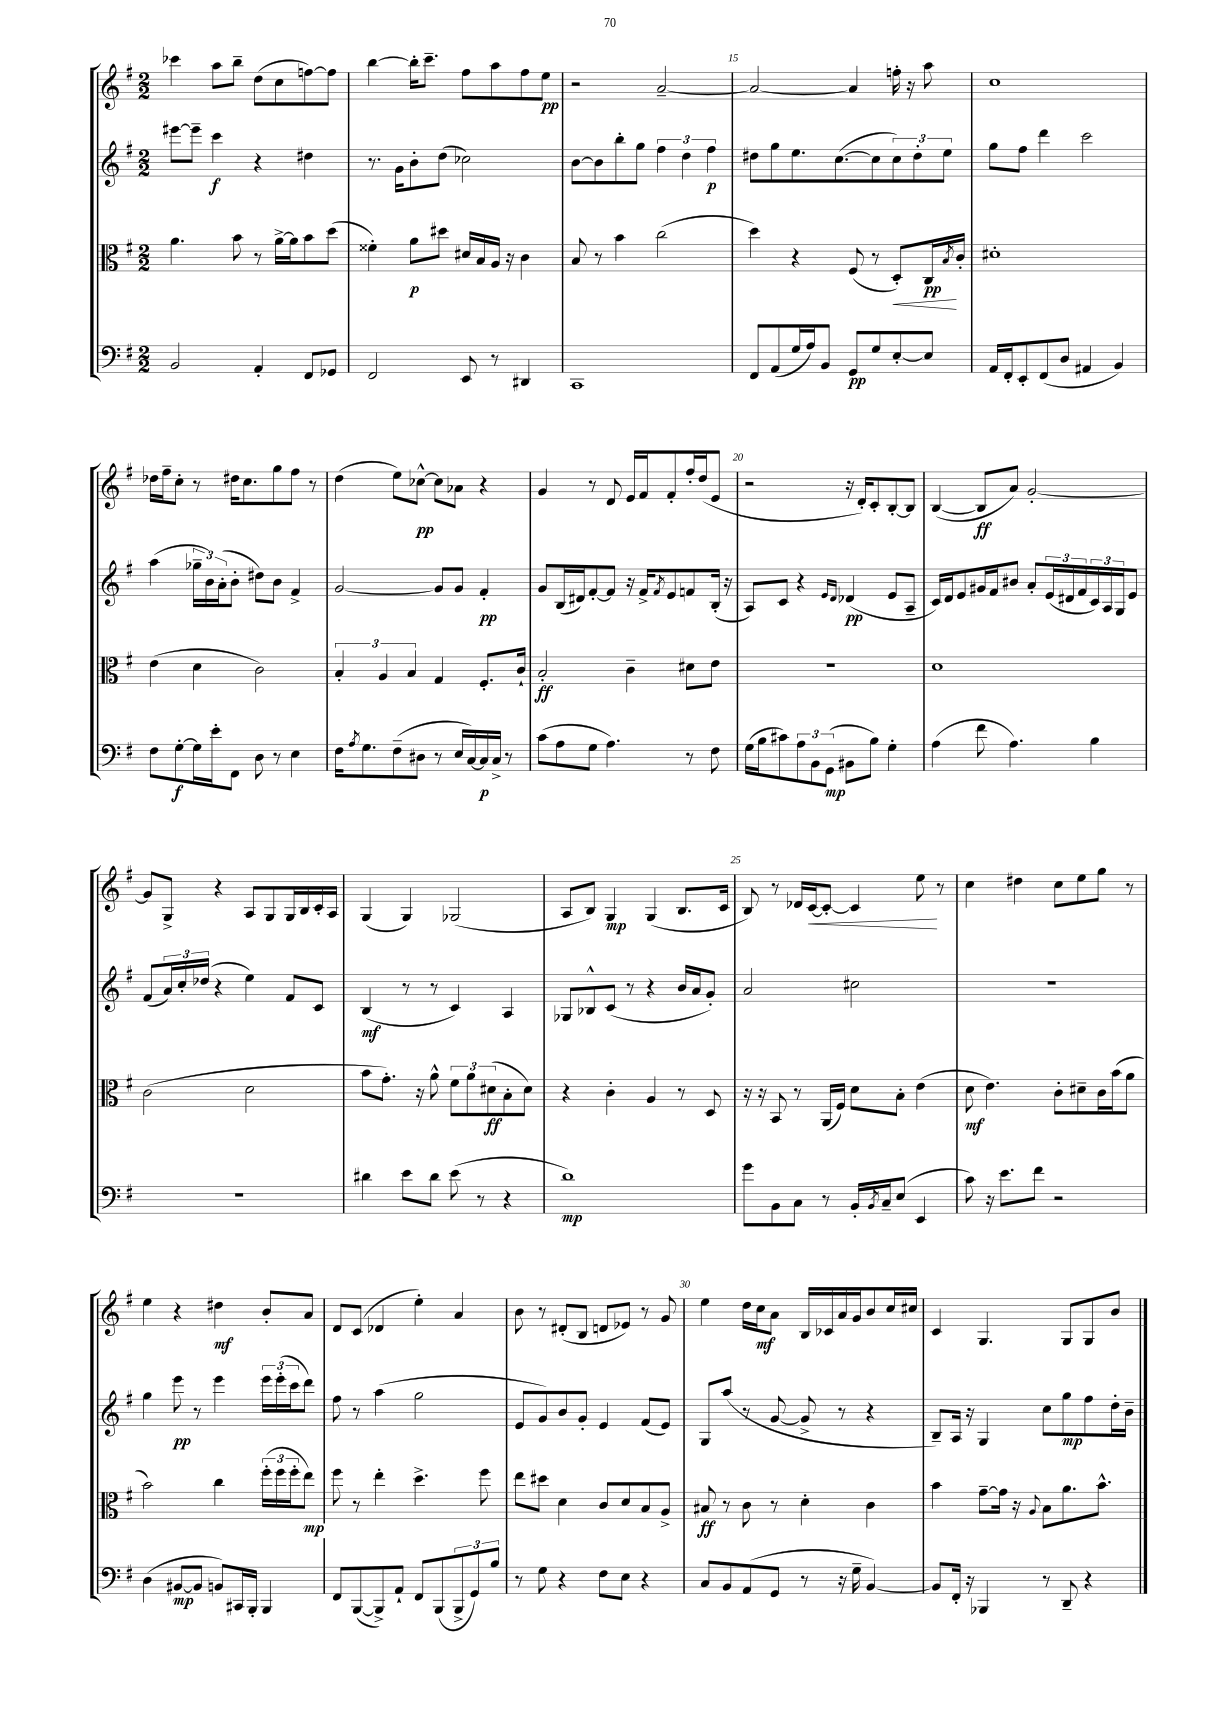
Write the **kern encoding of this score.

**kern	**dynam	**kern	**dynam	**kern	**dynam	**kern	**dynam
*part4	*part4	*part3	*part3	*part2	*part2	*part1	*part1
*staff4	*staff4	*staff3	*staff3	*staff2	*staff2	*staff1	*staff1
*clefF4	*	*clefC3	*	*clefG2	*	*clefG2	*
*k[f#]	*	*k[f#]	*	*k[f#]	*	*k[f#]	*
*M2/2	*	*M2/2	*	*M2/2	*	*M2/2	*
=12	=12	=12	=12	=12	=12	=12	=12
2BB/	.	4.a\	.	[8eee#X\L	.	4ccc-X\	.
.	.	.	.	8eee#~\J]	.	.	.
.	.	.	.	4ccc\	f	8aa\L	.
.	.	8b\	.	.	.	8bb~\J	.
4AA'/	.	8r	.	4r	.	(8dd\L	.
.	.	[16a^\LL	.	.	.	8cc\	.
.	.	16a\J]	.	.	.	.	.
8FF#/L	.	8b\	.	4dd#X\	.	[8ffn\)	.
8GG-X/J	.	(8dd\J	.	.	.	8ff\J]	.
=13	=13	=13	=13	=13	=13	=13	=13
2FF#/	.	4f##X'\)	.	8.r	.	[4bb\	.
.	.	.	.	16g\KL	.	.	.
.	.	8a\L	p	8b'\	.	16bb'\KL]	.
.	.	.	.	.	.	8.ccc~\J	.
.	.	8dd#X\J	.	(8dd\J	.	.	.
8EE/	.	16d#X/LL	.	2cc-X\)	.	8ff#\L	.
.	.	16B/	.	.	.	.	.
8r	.	16A/JJ	.	.	.	8aa\	.
.	.	16r	.	.	.	.	.
4DD#X/	.	4c\	.	.	.	8ff#\	.
.	.	.	.	.	.	8ee\J	pp
=14	=14	=14	=14	=14	=14	=14	=14
1CC	.	8B/	.	[8b\L	.	2r	.
.	.	8r	.	8b\]	.	.	.
.	.	4b\	.	8bb'\	.	.	.
.	.	.	.	8gg\J	.	.	.
.	.	(2cc\	.	6ff#\	.	[2a~/	.
.	.	.	.	6dd\	.	.	.
.	.	.	.	6ff#\	p	.	.
=15	=15	=15	=15	=15	=15	=15	=15
8FF#/L	.	4dd\)	.	8dd#X\L	.	2a/_	.
(8AA/	.	.	.	8gg\	.	.	.
16G/L	.	4r	.	8.ee\	.	.	.
16A/J)	.	.	.	.	.	.	.
8BB/J	.	.	.	.	.	.	.
.	.	.	.	([8.cc\	.	.	.
8GG/L	pp	(8F#/	.	.	.	4a/]	.
8G/	.	8r	.	8cc\]	.	.	.
!	!	!	!LO:HP:b	!	!	!	!
[8E'/	.	8D'/L)	<	12cc\)	.	16ffn'\	.
.	.	.	.	.	.	16r	.
.	.	.	.	12dd#'\	.	.	.
8E/J]	.	16C/L	pp	.	.	8aa\	.
.	.	.	.	12ee\J	.	.	.
.	.	8qB/	.	.	.	.	.
.	.	16c'/JJ	[	.	.	.	.
=16	=16	=16	=16	=16	=16	=16	=16
16AA/LL	.	1d#X'	.	8gg\L	.	1cc	.
16FF#'/J	.	.	.	.	.	.	.
8EE'/	.	.	.	8ff#\J	.	.	.
(8FF#/	.	.	.	4ddd\	.	.	.
8D/J	.	.	.	.	.	.	.
4AA#X/	.	.	.	2ccc\	.	.	.
4BB/)	.	.	.	.	.	.	.
!!LO:LB:g=z
=17	=17	=17	=17	=17	=17	=17	=17
8F#\L	.	(4e\	.	(4aa\	.	16dd-X\LL	.
.	.	.	.	.	.	16ff#~\J	.
[8G'\	f	.	.	.	.	8cc'\J	.
16G\L]	.	4d\	.	24gg-X~\LL	.	8r	.
.	.	.	.	24b\)	.	.	.
16e'\J	.	.	.	.	.	.	.
.	.	.	.	(24a'\J	.	.	.
8FF#\J	.	.	.	8b'\J	.	16dd#X\KL	.
.	.	.	.	.	.	8.cc\	.
8D\	.	2c\)	.	8dd#X\L)	.	.	.
8r	.	.	.	8b\J	.	8gg\	.
4E\	.	.	.	4f#^/	.	8ff#\J	.
.	.	.	.	.	.	8r	.
=18	=18	=18	=18	=18	=18	=18	=18
16F#\KL	.	6B'/	.	[2g/	.	(4dd\	.
8qA/	.	.	.	.	.	.	.
8.G\	.	.	.	.	.	.	.
.	.	6A/	.	.	.	.	.
(8F#~\	.	.	.	.	.	8ee\L)	.
.	.	6B/	.	.	.	.	.
8D#X\J	.	.	.	.	.	[8cc-X^^\J	pp
8r	.	4G/	.	8g/L]	.	8cc-\L]	.
16E/LL	.	.	.	8g/J	.	8a-X\J	.
[16C/)	.	.	.	.	.	.	.
16C/]	p	8.F#'/L	.	4f#'/	pp	4r	.
16C^/JJ	.	.	.	.	.	.	.
8r	.	.	.	.	.	.	.
.	.	16c`/Jk	.	.	.	.	.
=19	=19	=19	=19	=19	=19	=19	=19
(8c\L	.	2B'/	ff	8g/L	.	4g/	.
8A\	.	.	.	(16B/L	.	.	.
.	.	.	.	16d#X/J)	.	.	.
8G\J	.	.	.	[8f#'/	.	8r	.
4.A\)	.	.	.	8f#/J]	.	8d/	.
.	.	4c~\	.	16r	.	16e/LL	.
.	.	.	.	16f#^/KL	.	16f#/J	.
.	.	.	.	8qf#/	.	.	.
.	.	.	.	8e/	.	8f#'/	.
8r	.	8d#X\L	.	8fn/	.	16ff#'/L	.
.	.	.	.	.	.	(16dd/J	.
8F#\	.	8e\J	.	(16B'/Jk	.	8e/J	.
.	.	.	.	16r	.	.	.
=20	=20	=20	=20	=20	=20	=20	=20
(16G\LL	.	1r	.	8A/L)	.	2r	.
16B\J	.	.	.	.	.	.	.
8c#X\)	.	.	.	8c/J	.	.	.
12A\	.	.	.	4r	.	.	.
12BB\	.	.	.	.	.	.	.
(12GG\J	mp	.	.	.	.	.	.
.	.	.	.	16qqe/LL	.	.	.
.	.	.	.	16qqd/JJ	.	.	.
8BB#X\L	.	.	.	(4d-X/	pp	16r	.
.	.	.	.	.	.	16d'/KL)	.
8B\J)	.	.	.	.	.	8c'/	.
4G'\	.	.	.	8e/L	.	[8B'/	.
.	.	.	.	8A~/J	.	8B/J]	.
=21	=21	=21	=21	=21	=21	=21	=21
(4A\	.	1d	.	16c/LL)	.	([4B/	.
.	.	.	.	16d/J	.	.	.
.	.	.	.	8e/	.	.	.
8f#\	.	.	.	16g#X/L	.	8B/L]	ff
.	.	.	.	16f#/J	.	.	.
4.A\)	.	.	.	8b#X/J	.	8a/J)	.
.	.	.	.	8a'/L	.	[2g'/	.
.	.	.	.	(24e/L	.	.	.
.	.	.	.	24d#X/	.	.	.
.	.	.	.	24f#/	.	.	.
4B\	.	.	.	24c/)	.	.	.
.	.	.	.	24A/	.	.	.
.	.	.	.	24G/J	.	.	.
.	.	.	.	8e/J	.	.	.
!!LO:LB:g=z
=22	=22	=22	=22	=22	=22	=22	=22
1r	.	(2c\	.	(8f#/L	.	8g/L]	.
.	.	.	.	24a/L)	.	8G^/J	.
.	.	.	.	24cc'/	.	.	.
.	.	.	.	(24dd-X/JJ	.	.	.
.	.	.	.	4r	.	4r	.
.	.	2d\	.	4ee\)	.	8A/L	.
.	.	.	.	.	.	8G/	.
.	.	.	.	8f#/L	.	16G/L	.
.	.	.	.	.	.	16B/	.
.	.	.	.	8c/J	.	16c'/	.
.	.	.	.	.	.	16A/JJ	.
=23	=23	=23	=23	=23	=23	=23	=23
4d#X\	.	8b\L	.	(4B/	mf	(4G/	.
.	.	8.g'\J)	.	.	.	.	.
8e\L	.	.	.	8r	.	4G/)	.
.	.	16r	.	.	.	.	.
8d#\J	.	8a^^\	.	8r	.	.	.
(8e\	.	12f#\L	.	4c/)	.	(2G-X/	.
.	.	12a\	.	.	.	.	.
8r	.	.	.	.	.	.	.
.	.	(12d#X\	ff	.	.	.	.
4r	.	8B'\	.	4A/	.	.	.
.	.	8d#\J)	.	.	.	.	.
=24	=24	=24	=24	=24	=24	=24	=24
1d)	mp	4r	.	8G-X/L	.	8A/L	.
.	.	.	.	8B-X^^/	.	8B/J)	.
.	.	4c'\	.	(8c/J	.	4G/	mp
.	.	.	.	8r	.	.	.
.	.	4A/	.	4r	.	(4G/	.
.	.	8r	.	16b/LL	.	8.B/L	.
.	.	.	.	16a/J	.	.	.
.	.	8D/	.	8g'/J)	.	.	.
.	.	.	.	.	.	16c/Jk	.
=25	=25	=25	=25	=25	=25	=25	=25
8g\L	.	16r	.	2a/	.	8B/)	.
.	.	16r	.	.	.	.	.
8BB\	.	8BB/	.	.	.	8r	.
8C\J	.	8r	.	.	.	16d-X/LL	.
!	!	!	!	!	!	!	!LO:HP:b
.	.	.	.	.	.	[16c/J	<
8r	.	(16AA/LL	.	.	.	8c'/J_	.
.	.	16F#/JJ)	.	.	.	.	.
16BB'/LL	.	8d\L	.	2cc#X\	.	4c/]	.
8qBB/	.	.	.	.	.	.	.
16C~/J	.	.	.	.	.	.	.
(8E/J	.	8B'\J	.	.	.	.	.
4EE/	.	(4e\	.	.	.	8ee\	.
.	.	.	.	.	.	8r	[
=26	=26	=26	=26	=26	=26	=26	=26
8c\)	.	8d\	mf	1r	.	4cc\	.
16r	.	4.e\)	.	.	.	.	.
8.e\L	.	.	.	.	.	.	.
.	.	.	.	.	.	4dd#X\	.
8f#\J	.	.	.	.	.	.	.
2r	.	8c'\L	.	.	.	8cc\L	.
.	.	8d#X~\	.	.	.	8ee\	.
.	.	16c\L	.	.	.	8gg\J	.
.	.	(16b\J	.	.	.	.	.
.	.	8a\J	.	.	.	8r	.
!!LO:LB:g=z
=27	=27	=27	=27	=27	=27	=27	=27
(4D\	.	2b\)	.	4gg\	.	4ee\	.
[8BB#X/L	mp	.	.	8eee\	pp	4r	.
8BB#/J]	.	.	.	8r	.	.	.
8BBn/L)	.	4cc\	.	4eee\	.	4dd#X\	mf
16CC#X/L	.	.	.	.	.	.	.
16BBB'/JJ	.	.	.	.	.	.	.
4BBB/	.	(24ff#'\LL	.	24eee\LL	.	8b'/L	.
.	.	24ff#\	.	(24eee'\	.	.	.
.	.	24ff#'\J	.	24ccc\J	.	.	.
.	.	8ee\J)	mp	8ddd\J)	.	8a/J	.
=28	=28	=28	=28	=28	=28	=28	=28
8FF#/L	.	8ff#\	.	8ff#\	.	8d/L	.
([8BBB/	.	8r	.	8r	.	(8c/J	.
8BBB^/])	.	4ee'\	.	(4aa\	.	4d-X/	.
8AA`/J	.	.	.	.	.	.	.
8FF#/L	.	4.dd^\	.	2gg\	.	4ee'\)	.
(8BBB/	.	.	.	.	.	.	.
12BBB^/	.	.	.	.	.	4a/	.
12GG/)	.	.	.	.	.	.	.
.	.	8ff#\	.	.	.	.	.
12B/J	.	.	.	.	.	.	.
=29	=29	=29	=29	=29	=29	=29	=29
8r	.	8ee\L	.	8e/L	.	8b\	.
8G\	.	8dd#X\J	.	8g/)	.	8r	.
4r	.	4d\	.	8b/	.	(8d#X'/L	.
.	.	.	.	8g'/J	.	8B/J	.
8F#\L	.	8c/L	.	4e/	.	8dn/L	.
8E\J	.	8d/	.	.	.	8e-X/J)	.
4r	.	8B/	.	(8f#/L	.	8r	.
.	.	8A^/J	.	8e/J)	.	8g/	.
=30	=30	=30	=30	=30	=30	=30	=30
8C/L	.	8B#X/	ff	8G/L	.	4ee\	.
8BB/	.	8r	.	(8aa/J	.	.	.
(8AA/	.	8c\	.	8r	.	16dd\LL	.
.	.	.	.	.	.	16cc\J	mf
8GG/J	.	8r	.	[8g/	.	8a\J	.
8r	.	4d'\	.	8g^/]	.	16B/LL	.
.	.	.	.	.	.	16c-X/	.
16r	.	.	.	8r	.	16a/	.
16G~\	.	.	.	.	.	16g/J	.
[4BB/)	.	4c\	.	4r	.	8b/	.
.	.	.	.	.	.	16cc/L	.
.	.	.	.	.	.	16cc#X/JJ	.
=31	=31	=31	=31	=31	=31	=31	=31
8BB/L]	.	4b\	.	8B~/L)	.	4c/	.
16FF#'/Jk	.	.	.	16A/Jk	.	.	.
16r	.	.	.	16r	.	.	.
4BBB-X/	.	[8g~\L	.	4G/	.	4.G/	.
.	.	16g\Jk]	.	.	.	.	.
.	.	16r	.	.	.	.	.
.	.	8qqA/	.	.	.	.	.
8r	.	8B\L	.	8cc\L	.	.	.
8DD~/	.	8.a\	.	8gg\	mp	8G/L	.
4r	.	.	.	8ff#\	.	8G/	.
.	.	8.b^^\J	.	.	.	.	.
.	.	.	.	16dd'\L	.	8b/J	.
.	.	.	.	16b~\JJ	.	.	.
==	==	==	==	==	==	==	==
*-	*-	*-	*-	*-	*-	*-	*-
